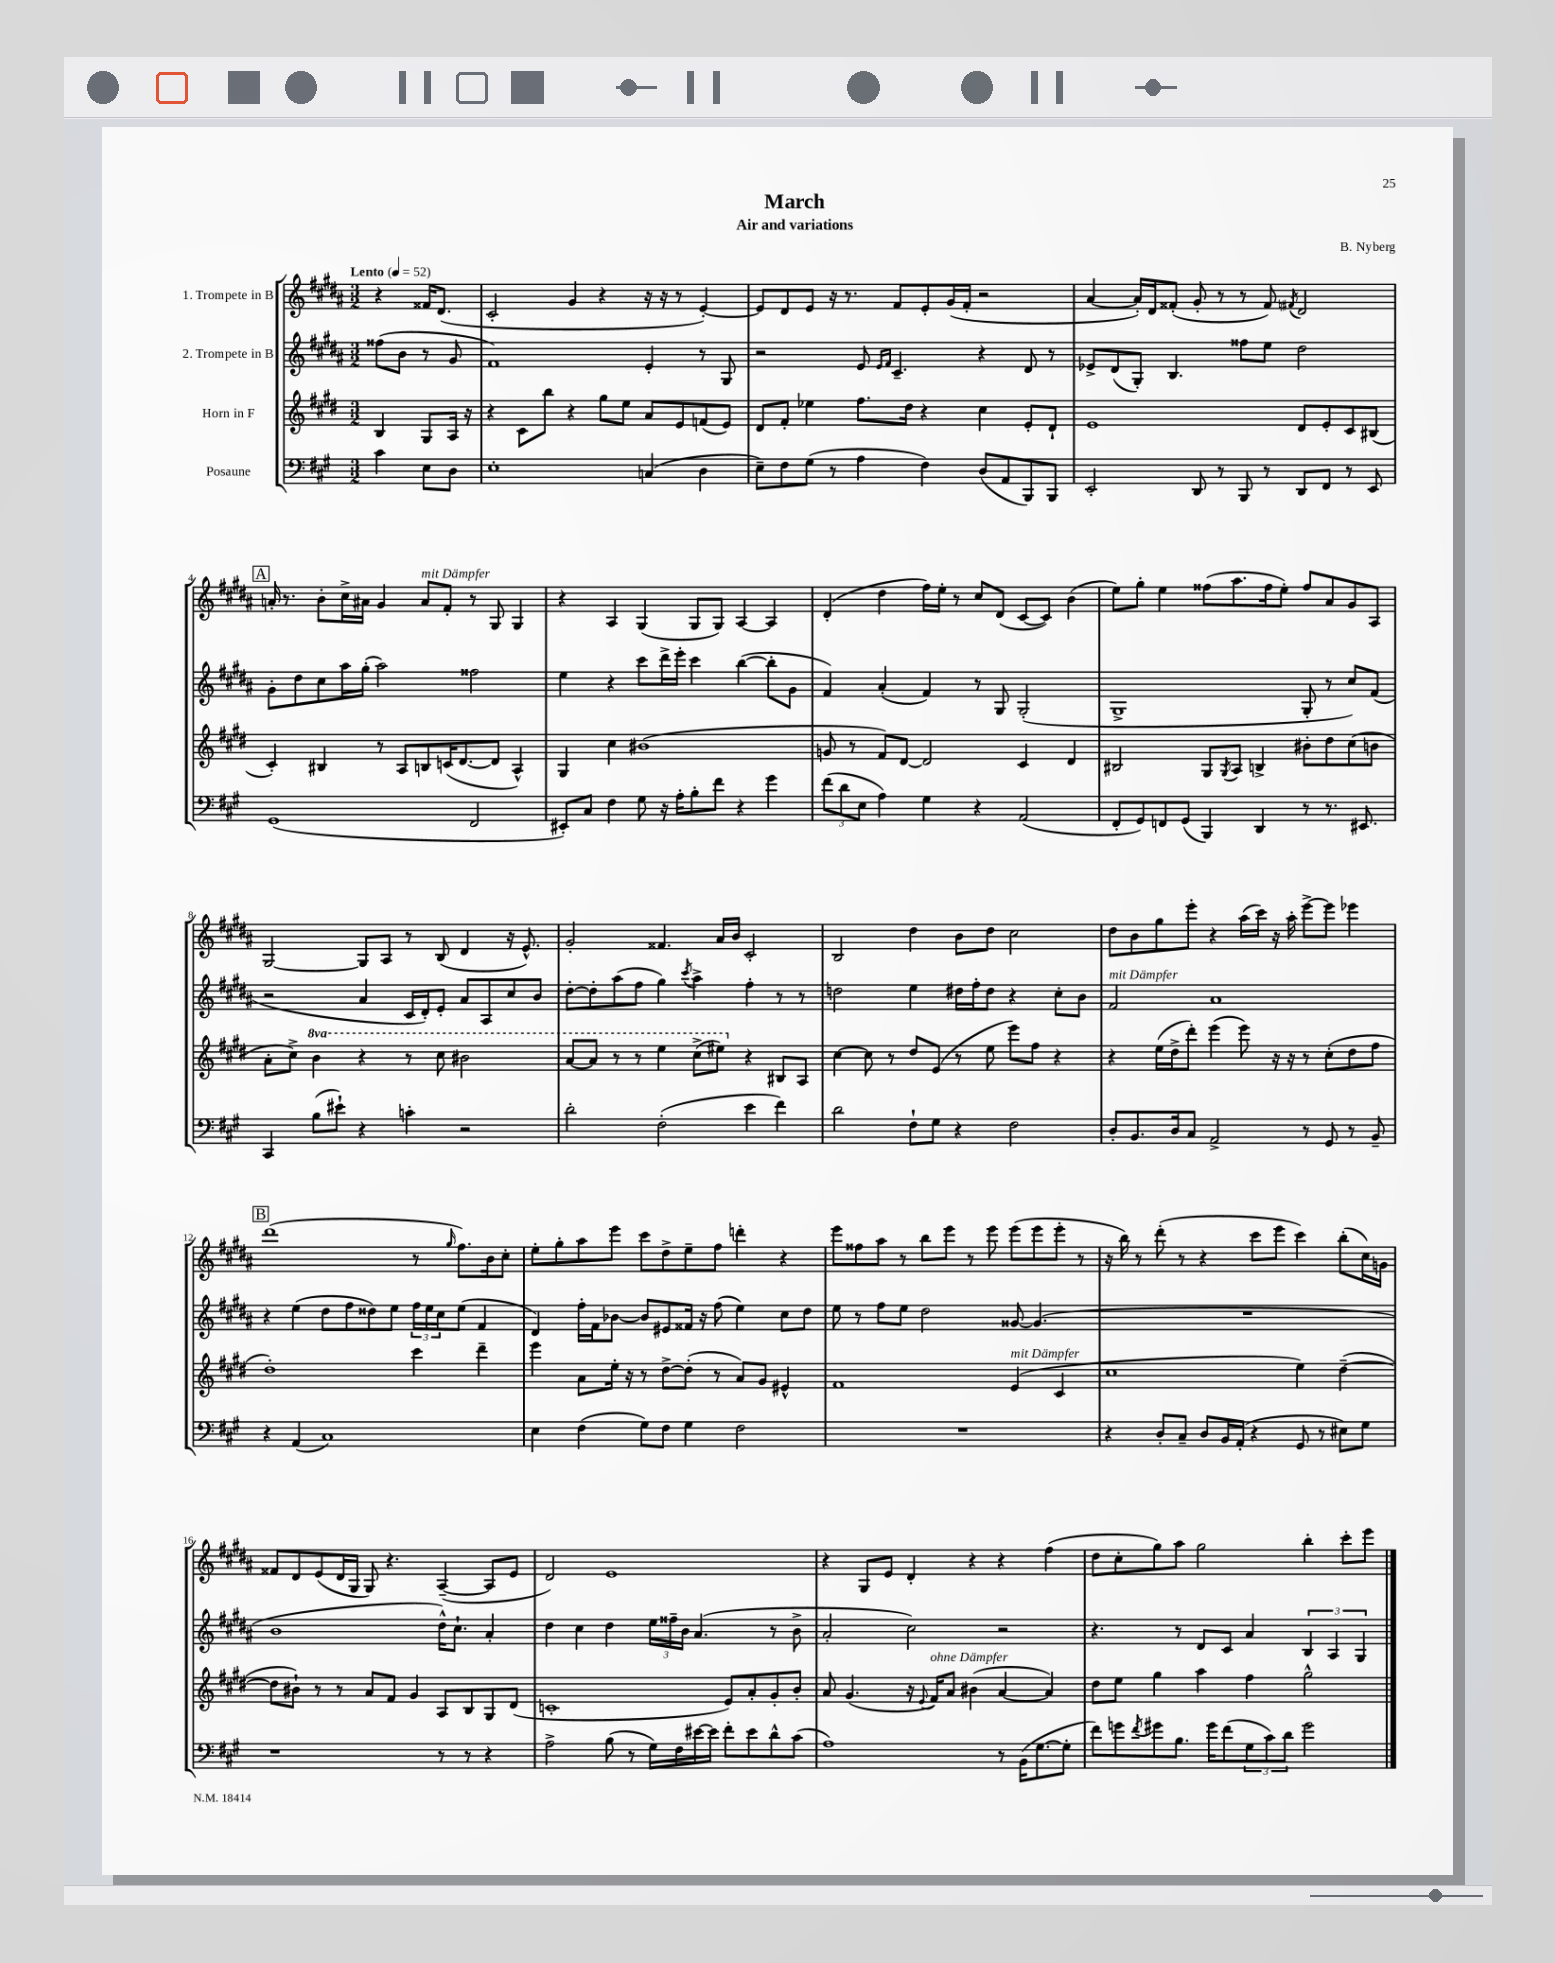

**kern	**kern	**kern	**kern
*staff4	*staff3	*staff2	*staff1
*clefF4	*clefG2	*clefG2	*clefG2
*k[f#c#g#]	*k[f#c#g#d#]	*k[f#c#g#d#a#]	*k[f#c#g#d#a#]
*M3/2	*M3/2	*M3/2	*M3/2
*MM52	*MM52	*MM52	*MM52
4c#	4B	(8ff##	4r
.	.	8b	.
8E	8G#	8r	16f##
.	.	.	(8.d#
8D	16A	8g#	.
.	16r	.	.
=	=	=	=
1E'	4r	1f#)	2c#'
.	8c#	.	.
.	8bb	.	.
.	4r	.	4g#
.	8gg#	.	4r
.	8ee	.	.
(4C	8a	4e'	16r
.	.	.	16r
.	8e	.	8r
4D	(8f	8r	[4e')
.	8e)	8G#	.
=	=	=	=
8E~)	8d#	2r	8e]
8F#	8f#'	.	8d#
(8G#	4ee-	.	8e
8r	.	.	16r
.	.	.	8.r
4A	8.ff#	8e	.
.	.	16qqe	.
.	.	16qqf#	.
.	.	4.c#~	8f#
.	16dd#	.	.
4F#)	4r	.	8e'
.	.	.	(16g#
.	.	.	16f#'
(8D	4cc#	4r	2r
8AA	.	.	.
8BBB)	8e'	8d#	.
8BBB	8d#`	8r	.
=	=	=	=
2EE'	1e	8e-^	[4a#
.	.	(8d#	.
.	.	8G#')	16a#'])
.	.	.	16d#
.	.	4.B	(8f##'
8DD	.	.	8g#'
8r	.	.	8r
8BBB	.	8ff##	8r
8r	.	8ee	8f##)
.	.	.	8qf#
8DD	8d#	2dd#	2d#
8FF#	8e'	.	.
8r	8c#	.	.
8EE	(8B#	.	.
=	=	=	=
(1GG#	4c#')	8g#'	16a'
.	.	.	8.r
.	.	8dd#	.
.	4B#	8cc#	8b'
.	.	16aa#	16cc#^
.	.	(16gg#'	16a#
.	8r	2aa#)	4g#
.	8A	.	.
.	8B	.	8a#
.	(16c	.	8f#'
.	[8.d#	.	.
2FF#	.	2ff##	8r
.	8d#]	.	8G#
.	4A^^)	.	4G#
=	=	=	=
8EE#')	4G#	4ee	4r
8C#	.	.	.
4F#	4cc#	4r	4A#
8G#	(1b#	8ccc#	(4G#
16r	.	16ddd#^	.
16A'	.	16eee'	.
8B'	.	4ccc#	8G#
8f#	.	.	8G#)
4r	.	([4bb	[4A#
4g#	.	8bb']	4A#]
.	.	8g#	.
=	=	=	=
(12f#	8g	4f#)	(4d#'
12d	.	.	.
.	8r	.	.
12E	.	.	.
4A)	8f#)	(4a#'	4dd#
.	[8d#	.	.
4G#	2d#]	4f#)	16ff#)
.	.	.	16ee'
.	.	.	8r
4r	.	8r	8cc#
.	.	8G#	(8d#
(2AA	4c#	(2G#'	[8c#
.	.	.	8c#])
.	4d#	.	(4b
=	=	=	=
8FF#'	2B#	1G#^	8ee)
8GG#)	.	.	8gg#'
8FF	.	.	4ee
(8GG#	.	.	.
4BBB)	8G#	.	(8ff##
.	8qG#	.	.
.	8A	.	8.aa#
4DD	4B^	.	.
.	.	.	16ff##
.	.	.	8ee')
8r	8b#'	8G#'	8ff##
8.r	8dd#	8r	8a#
.	(8cc#	8cc#)	8g#
8.EE#	.	.	.
.	8b	(8f#	8A#
=	=	=	=
4CC#	8a'	2r	[2G#
.	8cc#^)	.	.
(8B	4bb	.	.
8e#`)	.	.	.
4r	4r	4a#	8G#]
.	.	.	8A#
4c'	8r	16c#	8r
.	.	16d#')	.
.	8ccc#	8e'	(8B
2r	2bb#	8a#	4d#
.	.	8A#	.
.	.	8cc#	16r
.	.	.	8.e^^)
.	.	8b	.
=	=	=	=
2d'	[8aa	[8dd#'	2g#'
.	8aa]	8dd#']	.
.	8r	(8aa#	.
.	8r	8ff#	.
(2F#'	4eee	4gg#)	4.f##
.	.	8qccc#	.
.	(8ccc#^	4aa#^	.
.	8eee#)	.	16a#
.	.	.	16b
4e	4r	4ff#'	2c#'
4f#)	8B#	8r	.
.	8A	8r	.
=	=	=	=
2d	[4cc#	2dd	2B
.	8cc#]	.	.
.	8r	.	.
8F#`	8dd#	4ee	4dd#
8G#	(8e	.	.
4r	8r	16dd#	8b
.	.	16ff#'	.
.	8ee	8dd#	8dd#
2F#	8eee)	4r	2cc#
.	8ff#	.	.
.	4r	8cc#'	.
.	.	8b	.
=	=	=	=
8D'	4r	2f#	8dd#
8.BB	.	.	8b
.	(16ee	.	8gg#
16D	16dd#^	.	.
8C#	8ddd#')	.	8eee'
2AA^	(4eee	1a#	4r
.	8eee)	.	(16aa#
.	.	.	16ccc#)
.	16r	.	16r
.	16r	.	16aa#'
8r	8r	.	[8eee^
8GG#	(8cc#'	.	8eee]
8r	8dd#	.	4eee-
8BB~	8ff#	.	.
=	=	=	=
4r	1dd#')	4r	(1ddd#
(4AA	.	(4ee	.
1C#)	.	8dd#	.
.	.	8ff#	.
.	.	8dd##)	.
.	.	8ee	.
.	4ccc#	24ff#	8r
.	.	24ee	.
.	.	24cc#	.
.	.	.	16qqgg#
.	.	(8ee	8.ff#)
.	4ddd#~	4f#	.
.	.	.	16b
.	.	.	8cc#'
=	=	=	=
4E	4eee	4d#)	8ee'
.	.	.	8gg#'
(4F#	8a	16ff#'	8aa#
.	.	16f#	.
.	16ee'	[8b-	8eee
.	16r	.	.
8G#)	8r	8b-]	8ccc#
8F#	[8dd#^	8e#	8dd#^
4G#	(8dd#']	16f##	8ee~
.	.	16r	.
.	8r	(8ff#	8ff#
2F#	8a)	4ee)	4ddd'
.	8g#	.	.
.	4e#^^	8cc#	4r
.	.	8dd#	.
=	=	=	=
1.r	1f#	8ee	8eee
.	.	8r	8ff##
.	.	8ff#	8aa#
.	.	8ee	8r
.	.	2dd#	8bb
.	.	.	8eee
.	.	.	8r
.	.	.	8eee
.	(4e	[8g##	(8eee
.	.	(4.g##]	8eee
.	4c#	.	8eee'
.	.	.	8r
=	=	=	=
4r	1cc#	1.r	16r
.	.	.	16bb)
.	.	.	8r
8D'	.	.	(8ddd#'
8C#~	.	.	8r
8D	.	.	4r
16BB	.	.	.
(16AA'	.	.	.
4r	.	.	8ccc#
.	.	.	8eee
8GG#	4ee)	.	4ccc#)
8r	.	.	.
8E#)	([4dd#~	.	(8bb'
8G#	.	.	16cc#)
.	.	.	16g
=	=	=	=
1r	8dd#]	1b	8f##
.	8b#`)	.	8d#
.	8r	.	(8e
.	8r	.	16d#
.	.	.	16G#
.	8a	.	8G#)
.	8f#	.	4.r
.	4g#	.	.
8r	8A	16dd#^^)	([4A#~
.	.	8.cc#`	.
8r	8B	.	.
4r	8G#	4a#'	8A#]
.	(8d#	.	8e
=	=	=	=
2A^	1c'	4dd#	2d#)
.	.	4cc#	.
(8B	.	4dd#	1e
8r	.	.	.
16G#)	.	24ee	.
.	.	24ff##~	.
16F#	.	.	.
.	.	24b	.
[16e#	.	(4.a#	.
16e#]	.	.	.
8f#'	8e)	.	.
8e#	8a'	.	.
8d^^	8g#'	8r	.
(8c#	8b'	8b^	.
=	=	=	=
1A)	8a	2a#'	4r
.	(4.g#	.	.
.	.	.	8G#
.	.	.	8e
.	16r	2cc#)	4d#'
.	8qqe	.	.
.	16f#)	.	.
.	8a	.	.
.	(4b#	.	4r
8r	[4a	2r	4r
(16BB	.	.	.
[8.G#	.	.	.
.	4a])	.	(4ff#
8G#']	.	.	.
=	=	=	=
8f#)	8dd#	4.r	8dd#
8g	8ee	.	8cc#'
8qf#	.	.	.
8g#	4gg#	.	8gg#)
8.B	.	8r	8aa#
.	4aa	8d#	2gg#
16g#	.	.	.
(8f#	.	8c#	.
12G#	4ff#	4a#	.
12c#)	.	.	.
12d	.	.	.
2g#	2gg#^^	6B	4bb'
.	.	6A#	.
.	.	.	8ccc#'
.	.	6G#	.
.	.	.	8eee
==	==	==	==
*-	*-	*-	*-
